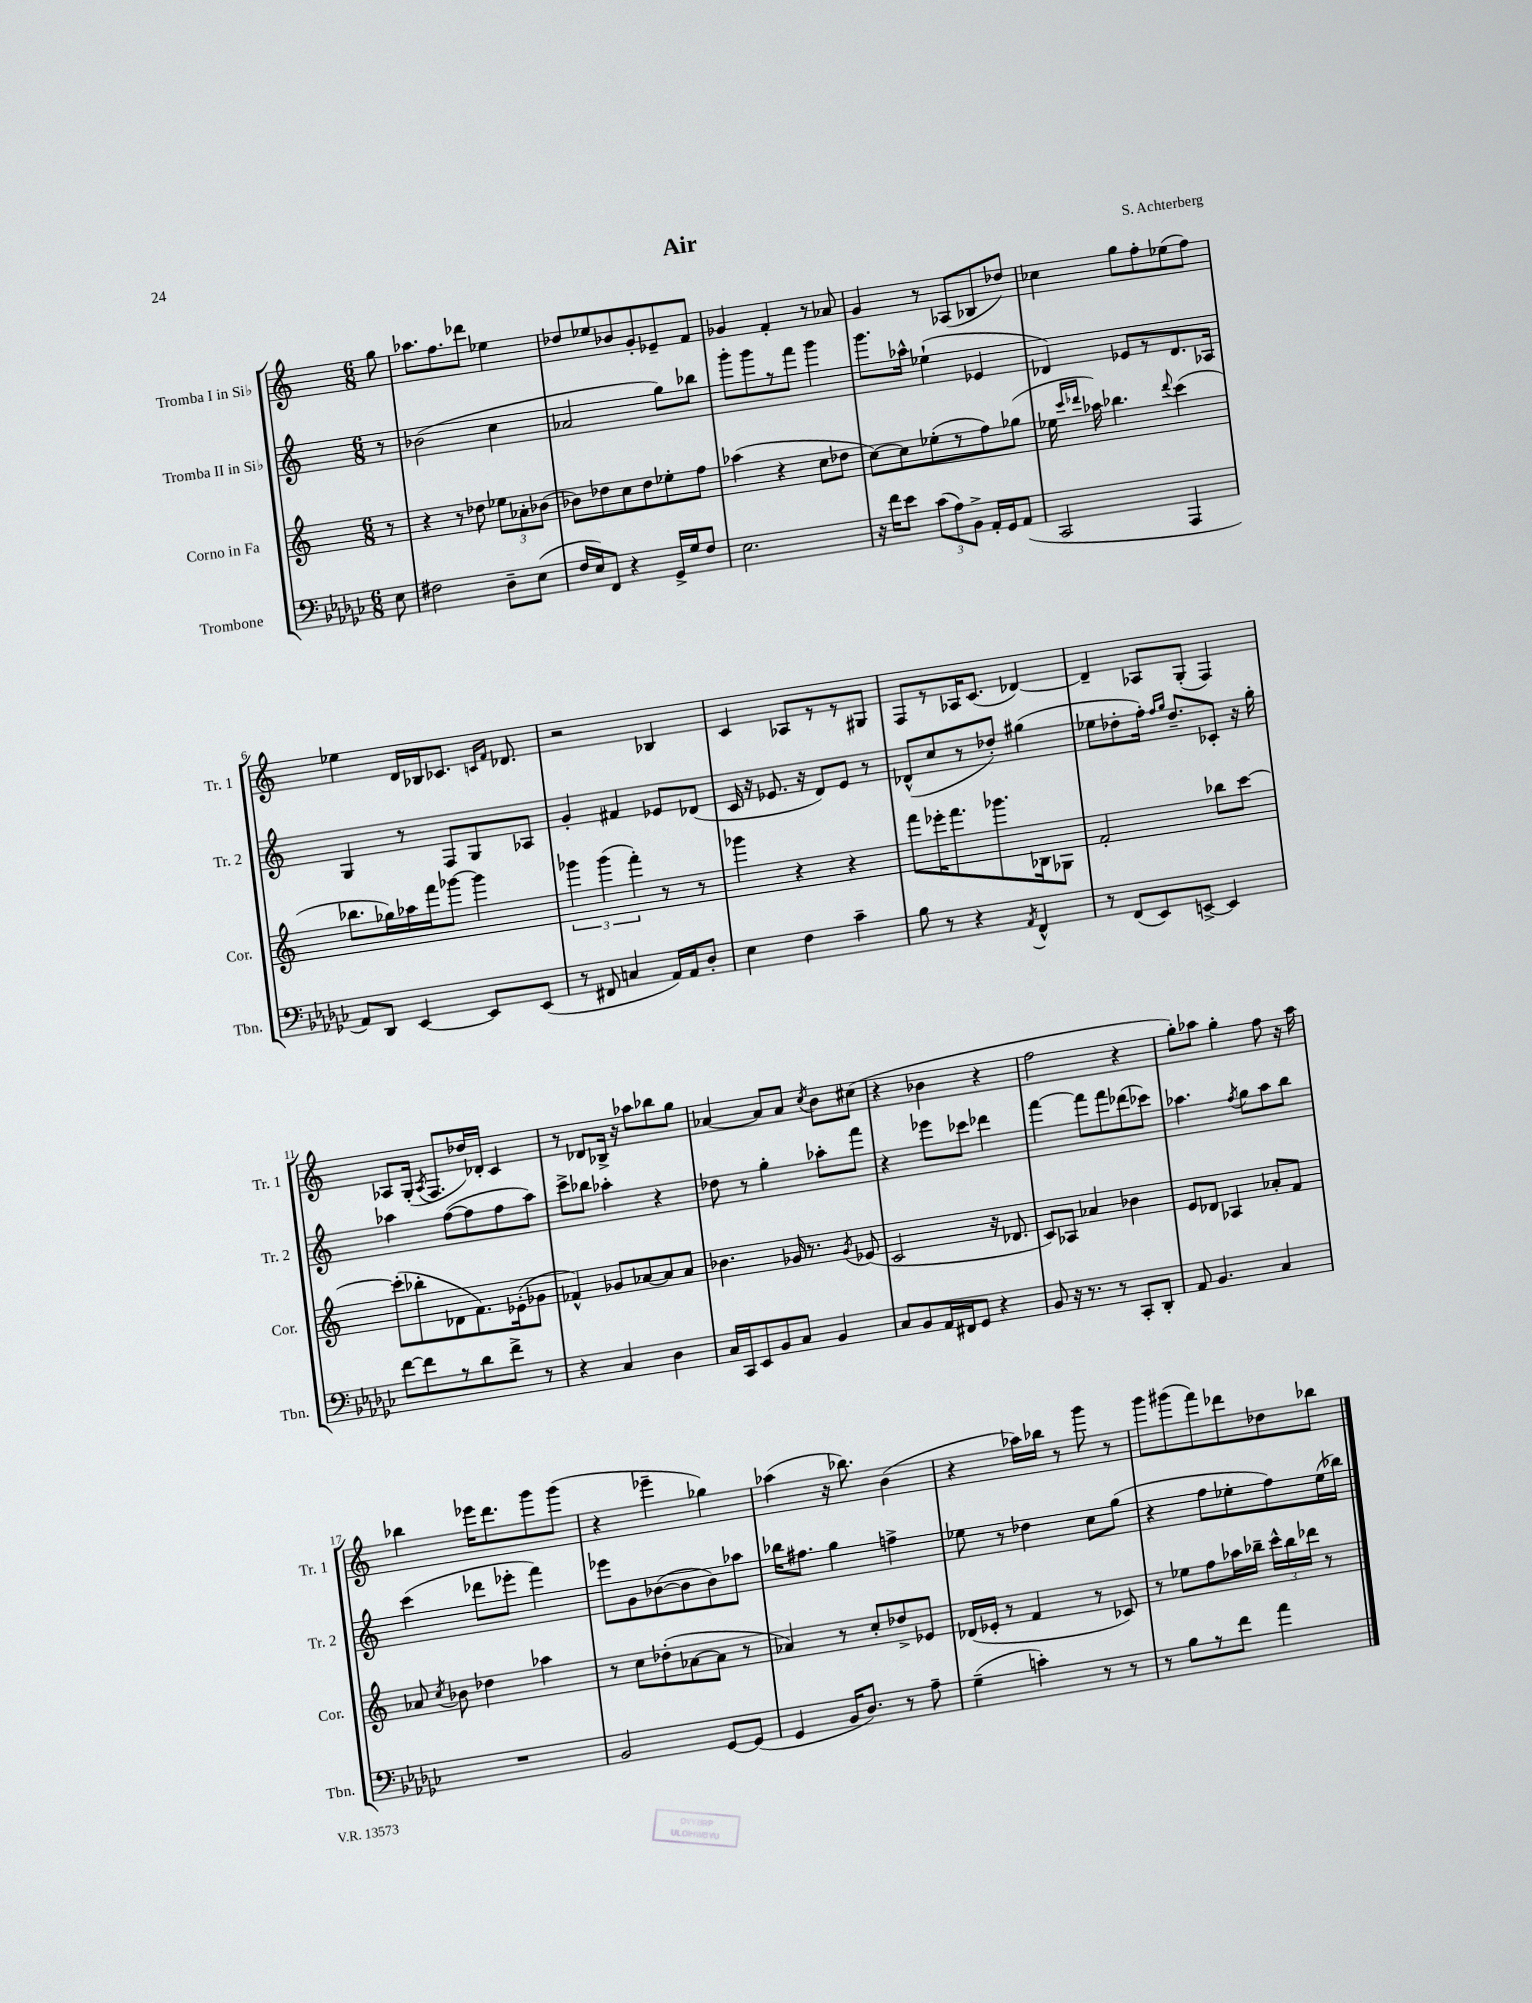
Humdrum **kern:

**kern	**kern	**kern	**kern
*staff4	*staff3	*staff2	*staff1
*clefF4	*clefG2	*clefG2	*clefG2
*k[b-e-a-d-g-c-]	*k[]	*k[]	*k[]
*M6/8	*M6/8	*M6/8	*M6/8
8E-	8r	8r	8gg
=	=	=	=
2F#	4r	(2b-	8.aa-
.	.	.	8.ff
.	8r	.	.
.	8dd-	.	8ddd-
8D-~	12ee-	4cc	4ee-
.	12a-'	.	.
(8E-	.	.	.
.	(12b-	.	.
=	=	=	=
16F	8b-)	2a-	8dd-
16E-)	.	.	.
8FF	8dd-	.	8ee-
4r	8cc	.	8b-
.	8dd-	.	8g'
16GG-^	8ee-'	8gg)	8e-~
16G-	.	.	.
8F	8ff	8bb-	8f
=	=	=	=
2.E-	(4aa-	8ggg'	4g-
.	.	8ggg	.
.	4r	8r	4f'
.	.	8fff	.
.	8cc	4ggg	8r
.	8dd-	.	8a-
=	=	=	=
16r	[8cc)	8.ggg	4g
16f	.	.	.
8e-	8cc]	.	.
.	.	16aa-^^	.
(12c-	(8ee-'	(4ee-`	8r
12A-)	.	.	.
.	8r	.	(8A-
12BB-^	.	.	.
16AA-'	8ff)	4e-	8B-
16GG-	.	.	.
(8AA-	(8gg-	.	8dd-)
=	=	=	=
2CC-	16ee-	4d-)	4cc-
.	16qqccc	.	.
.	16qqddd-	.	.
.	16aa-)	.	.
.	4.bb-	.	.
.	.	8e-	8gg
.	.	8r	8ff'
.	8qqddd-	.	.
4AAA-	(4ccc	8.d-	(8ee-
.	.	.	8ff)
.	.	16A-	.
=	=	=	=
8AA-)	8.bb-	4G	4ee-
8DD-	.	.	.
.	16gg-)	.	.
[4EE-	16aa-	8r	16d
.	16fff	.	16B-
.	[8ggg-	8F	8.c-
8EE-]	4ggg-]	8G	.
.	.	.	16qqc
.	.	.	16qqf
.	.	.	8.d-
(8EE-	.	8A-	.
=	=	=	=
8r	6ggg-	4g'	2r
8FF#	.	.	.
.	(6ggg-	.	.
4C	.	4f#	.
.	6fff')	.	.
16AA-)	8r	8e-	4B-
16AA-	.	.	.
8D-'	8r	(8d-	.
=	=	=	=
4E-	4ggg-	16c	4c
.	.	16r	.
.	.	8.e-	.
4F	4r	.	8A-
.	.	16r	.
.	.	8d)	8r
4c-~	4r	8e-	8r
.	.	8r	8G#
=	=	=	=
8B-	8fff	(8d-^^	8F
8r	16eee-'	8cc	8r
.	8.fff	.	.
4r	.	8r	16A-
.	.	.	(8.c
.	8.ggg-	8dd-')	.
8qAA-	.	.	.
4FF^^	.	(4gg#	[4d-)
.	16B-	.	.
.	8G-	.	.
=	=	=	=
8r	2f'	8ee-	4d-~]
(8FF	.	8dd-'	.
8EE-)	.	16ff')	8A-
.	.	16qqff	.
.	.	16qqgg	.
.	.	8.dd-~	.
[8EE^	.	.	(8G'
4EE]	8bb-	8c-'	4F)
.	[8ccc	16r	.
.	.	16gg'	.
=	=	=	=
[8f	(8ccc']	4aa-	8A-
8f]	8bb-'	.	(16G'
.	.	.	8qA-
.	.	.	8.F
8r	8d-	([8ff	.
8d-	8.f)	8ff]	16dd-)
.	.	.	16d-'
8f^	.	8ff	4c
.	(16e-'	.	.
8r	8g-	8aa-)	.
=	=	=	=
4r	4f-^^)	8ccc^	8r
.	.	8bb-	8d-
4C-	8g-	4aa-'	16B-^
.	.	.	16r
.	[8a-	.	8aa-
4D-	8a-]	4r	8bb-
.	8a-	.	8gg
=	=	=	=
16C-	4.b-	8dd-	[4a-
16CC-	.	.	.
8EE-	.	8r	.
8BB-	.	4gg'	8a-]
8C-	16g-	.	8a-
.	8.r	.	.
.	.	.	8qcc
4BB-	.	8aa-'	8b
.	8qg-	.	.
.	(8e-	8fff	(8cc#
=	=	=	=
8C-	2c	4r	4r
8BB-	.	.	.
16AA-	.	8eee-	4b-
16FF#	.	.	.
8GG-	.	8ccc-	.
4r	16r	4ddd-	4r
.	8.d-	.	.
=	=	=	=
8BB-	8c)	[4fff	2ff
16r	8A-	.	.
8.r	.	.	.
.	4a-	8fff]	.
8r	.	8fff	.
8CC-'	4b-	(8ddd-	4r
8DD-'	.	8ccc-)	.
=	=	=	=
8AA-	8e	4.aa-	8gg')
4.BB-	8d-	.	8aa-
.	4A-	.	4gg'
.	.	8qff	.
.	.	8gg	.
4C-	8a-'	8aa-	8ff
.	8f	8bb	16r
.	.	.	16aa-
=	=	=	=
2.r	8a-	(4ccc	4bb-
.	8qcc	.	.
.	8b-	.	.
.	4dd-	8ddd-	16eee-
.	.	.	8.ddd
.	.	8eee-'	.
.	4aa-	4fff)	8ggg
.	.	.	(8ggg
=	=	=	=
2BB-	8r	8eee-	4r
.	8cc	8g	.
.	(8dd-'	([8b-	4eee-~
.	[8a-	8b-]	.
[8GG-	8a-]	8b-)	4gg-)
(8GG-]	8r	8aa-	.
=	=	=	=
4GG-	4a-)	16bb-	(4aa-
.	.	8.ff#	.
16BB-	8r	4gg	16r
8.D-)	.	.	8.bb-)
.	8cc'	.	.
8r	8dd-^	4ff^	(4b
8A-~	8e-	.	.
=	=	=	=
(4G-~	(16d-	8ee-	4r
.	16e-'	.	.
.	8r	8r	.
4c')	4f	4dd-	16aa-)
.	.	.	16bb-
.	.	.	8r
8r	8r	8cc	8ggg
8r	8c-)	(8gg	8r
=	=	=	=
8r	8r	4r	8ggg
8B-	8ee-	.	(8ggg#
8r	8ff	8ff	8fff)
8f	16aa-	8ee-'	8ddd-
.	16bb-~	.	.
4a-	24ccc^^	8ff)	8dd-
.	24bb-	.	.
.	24ddd-	.	.
.	8r	(16ee-	8bb-
.	.	16bb-)	.
==	==	==	==
*-	*-	*-	*-
